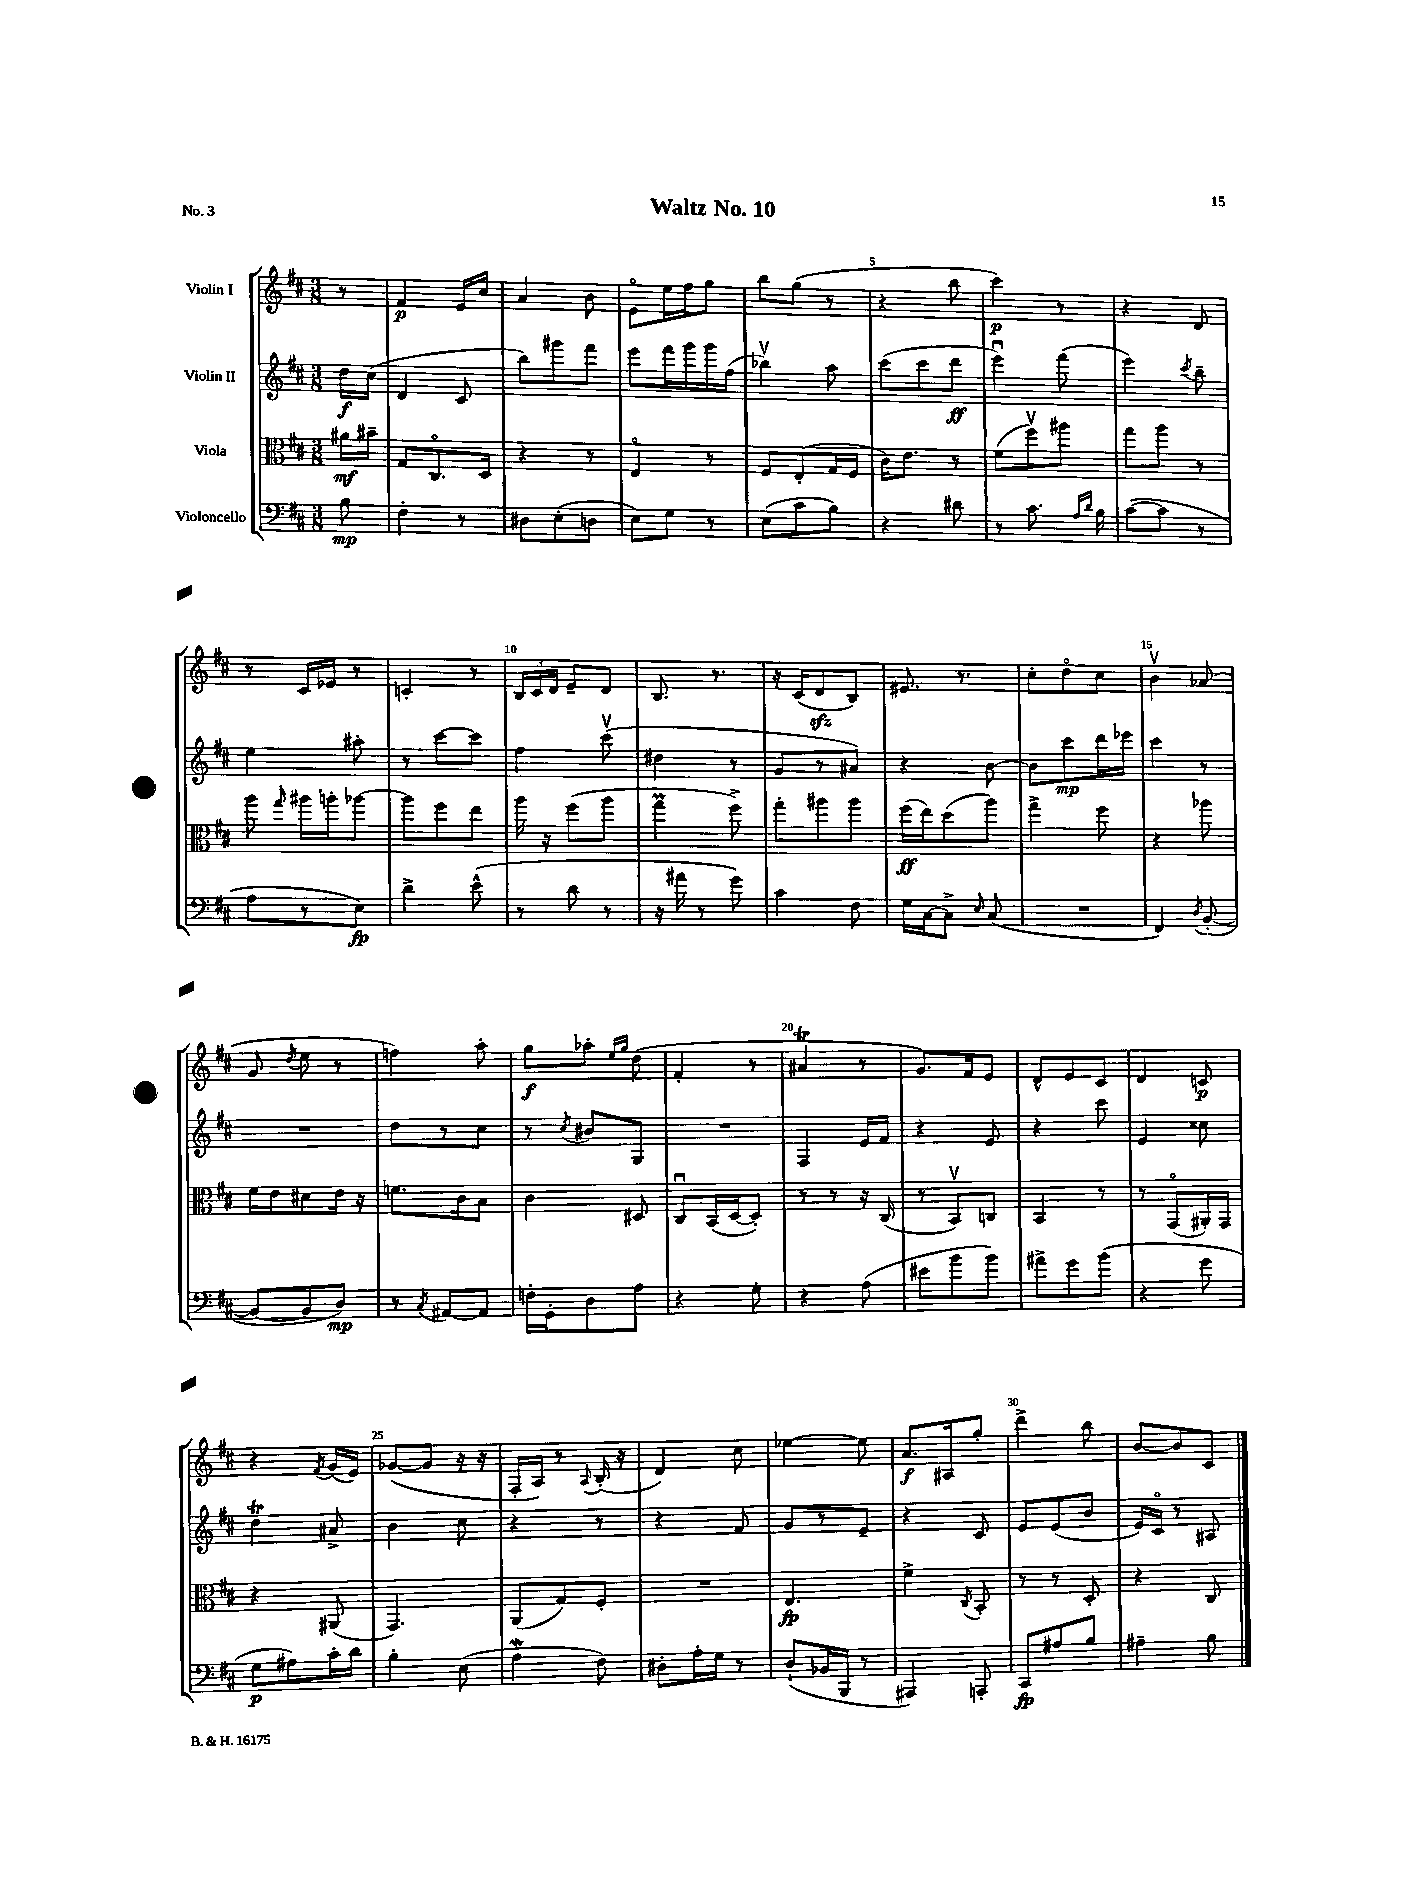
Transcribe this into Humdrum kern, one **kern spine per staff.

**kern	**kern	**kern	**kern
*staff4	*staff3	*staff2	*staff1
*clefF4	*clefC3	*clefG2	*clefG2
*k[f#c#]	*k[f#c#]	*k[f#c#]	*k[f#c#]
*M3/8	*M3/8	*M3/8	*M3/8
8B	16a#	16dd	8r
.	16b#~	(16cc#	.
=	=	=	=
4F#'	8G	4d	4f#
.	8.C#o	.	.
8r	.	8c#	16e
.	16D	.	16cc#
=	=	=	=
8D#	4r	8bb)	4a
(8E'	.	8ggg#	.
8D	8r	8fff#	8b
=	=	=	=
8E)	4Eo	8eee	8eo
8G	.	16fff#	16ee
.	.	16ggg	16ff#
8r	8r	16ggg	8gg
.	.	(16ff#	.
=	=	=	=
(8E	8F#	4bb-v)	8bb
8c#	(8E'	.	(8gg
8B)	16G	8aa	8r
.	16F#	.	.
=	=	=	=
4r	16c#)	(8ccc#	4r
.	8.e	.	.
.	.	8ccc#	.
8d#	8r	8ddd	8bb
=	=	=	=
8r	(8f#	4eeeu)	4ccc#)
8.c#	8ff#v)	.	.
.	8aa#	(8fff#	8r
16qqA	.	.	.
16qqd	.	.	.
16B	.	.	.
=	=	=	=
([8c#	8gg	4eee)	4r
8c#]	8aa	.	.
.	.	8qccc#	.
8r	8r	8bb~	8d
=	=	=	=
8A	8aa	4ee	8r
.	16qqgg	.	.
8r	16aa#	.	16c#
.	16aa'	.	16e-
8E)	[8aa-	8aa#'	8r
=	=	=	=
4d^	8aa-]	8r	4c'
.	8ff#	[8ccc#	.
(8e^^	8ee	8ccc#]	8r
=	=	=	=
8r	16aa	4ff#	24B
.	.	.	24c#
.	16r	.	.
.	.	.	24d
8d	(8ff#	.	8e~
8r	8aa	(8ccc#v	8d
=	=	=	=
16r	4gg	4dd#	8.B
16a#	.	.	.
8r	.	.	.
.	.	.	8.r
8g)	8ff#^)	8r	.
=	=	=	=
4c#	8gg'	8g	16r
.	.	.	(16c#
.	8aa#	8r	8d
8F#	8aa#	8a#)	8B)
=	=	=	=
16G	(16ff#	4r	8.e#
[16C#	16ee)	.	.
8C#^]	(8dd	.	.
.	.	.	8.r
16qqE	.	.	.
(8C#	8aa)	[8b	.
=	=	=	=
4.r	4gg^	8b]	8cc#'
.	.	8ccc#	8ddo
.	8ff#	16ddd	8cc#
.	.	16eee-	.
=	=	=	=
4FF#)	4r	4ccc#	4bv
8qD	.	.	.
([8BB'	8aa-	8r	(8a-
=	=	=	=
8BB_	16f#	4.r	8g
.	16e	.	.
.	.	.	8qdd
8BB]	8d#	.	8ee
8D)	16e	.	8r
.	16r	.	.
=	=	=	=
8r	8.f	8dd	4ff)
8qC#	.	.	.
[8AA#	.	8r	.
.	16c#	.	.
8AA#]	8B	8cc#	8aa'
=	=	=	=
16F'	4c#	8r	8gg
16GG'	.	.	.
.	.	8qcc#	.
8D	.	8b#	8aa-'
.	.	.	16qqee
.	.	.	16qqgg
8A	8D#	8G	(8dd
=	=	=	=
4r	8C#u	4.r	4f#'
.	(16BB	.	.
.	[16D	.	.
8G'	8D'])	.	8r
=	=	=	=
4r	8r	4F#	4a#
.	8r	.	.
(8A	16r	16e	8r
.	(16C#	16f#	.
=	=	=	=
8e#	8r	4r	8.g)
8b	8BBv)	.	.
.	.	.	16f#
8b)	8C	8e	8e
=	=	=	=
8a#^	4BB	4r	8d^^
8g	.	.	8e
(8b	8r	8ccc#	8c#
=	=	=	=
4r	8r	4e	4d
.	(8GGo	.	.
8g	16AA#')	8cc##	8c
.	16GG	.	.
=	=	=	=
8G	4r	4dd	4r
8A#)	.	.	.
.	.	.	8qf#
16c#'	(8AA#	8a#^	(16g
16d	.	.	16e)
=	=	=	=
4B'	4.GG)	4b	([8g-
.	.	.	8g-]
(8E	.	8cc#	16r
.	.	.	16r
=	=	=	=
4A	(8AA	4r	16F#'
.	.	.	16A)
.	8G)	.	8r
.	.	.	8qqA
8F#)	8F#'	8r	(16B'
.	.	.	16r
=	=	=	=
8D#'	4.r	4r	4d)
16A'	.	.	.
16G	.	.	.
8r	.	8f#	8cc#
=	=	=	=
(8D`	4.E	8g	[4ee-
16BB-	.	8r	.
16BBB	.	.	.
8r	.	8e~	8ee-]
=	=	=	=
4AAA#)	4f#^	4r	8.a
.	.	.	16A#
.	8qC#	.	.
8AAA'	8BB'	8c#	8gg'
=	=	=	=
8CC#	8r	8e	4ddd^
8A#	8r	(8e	.
8B	8D'	8b	8bb
=	=	=	=
4A#~	4r	16e)	[8b
.	.	16c#o	.
.	.	8r	8b]
8B	8C#	8A#	8c#
==	==	==	==
*-	*-	*-	*-
